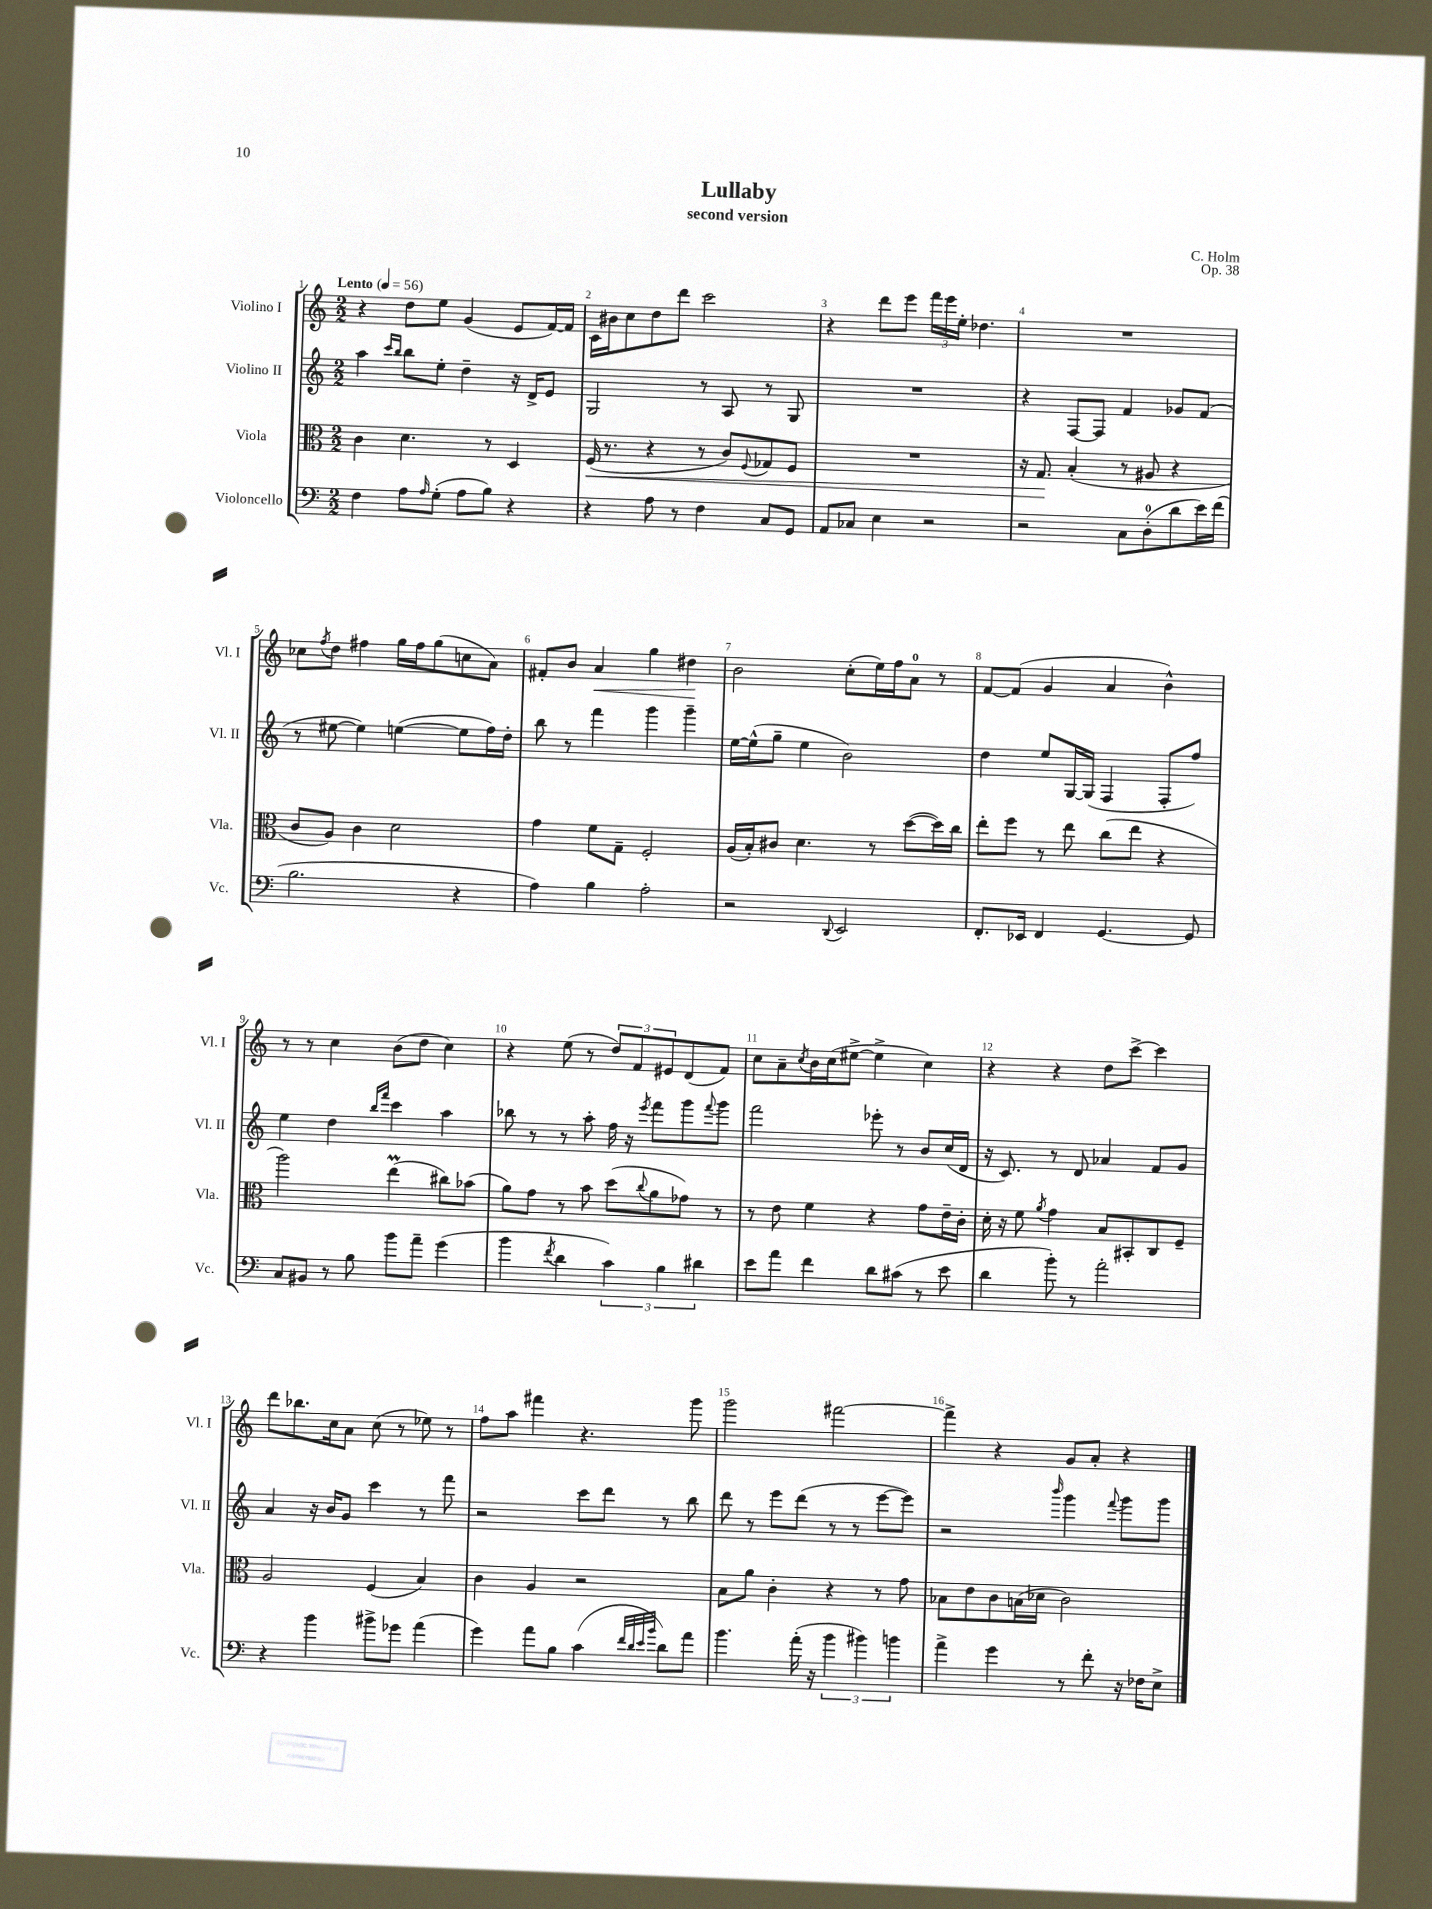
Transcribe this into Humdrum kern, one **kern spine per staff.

**kern	**kern	**dynam	**kern	**kern	**dynam
*part4	*part3	*part3	*part2	*part1	*part1
*staff4	*staff3	*staff3	*staff2	*staff1	*staff1
*I"Violoncello	*I"Viola	*	*I"Violino II	*I"Violino I	*
*I'Vc.	*I'Vla.	*	*I'Vl. II	*I'Vl. I	*
*clefF4	*clefC3	*	*clefG2	*clefG2	*
*k[]	*k[]	*	*k[]	*k[]	*
*M2/2	*M2/2	*	*M2/2	*M2/2	*
*MM56	*MM56	*	*MM56	*MM56	*
=1	=1	=1	=1	=1	=1
!	!	!	!	!LO:TX:a:B:t=Lento	!
4F\	4c\	.	4aa\	4r	.
.	.	.	16qqccc/LL	.	.
.	.	.	16qqbb/JJ	.	.
8A\L	4.d\	.	8bb\L	8dd\L	.
16qqA/	.	.	.	.	.
(8G'\J	.	.	8ee'\J	8ee\J	.
8A\L	.	.	4dd~\	(4g/	.
8B\J)	8r	.	.	.	.
4r	4D/	.	16r	8e/L	.
.	.	.	16d^/KL	.	.
.	.	.	8e/J	[16f/L)	.
.	.	.	.	16f/JJ]	.
=2	=2	=2	=2	=2	=2
!	!	!LO:HP:b	!	!	!
4r	(16F/	<	2G/	16c\LL	.
.	8.r	.	.	16b#X\J	.
.	.	.	.	8cc\	.
8A\	4r	.	.	8dd\	.
8r	.	.	.	8ddd\J	.
4F\	8r	.	8r	2ccc\	.
.	8c/L)	.	8A/	.	.
.	8qqF/	.	.	.	.
8C/L	8G-X/	.	8r	.	.
8GG/J	8F/J	.	8G/	.	.
=3	=3	=3	=3	=3	=3
8AA/L	1r	.	1r	4r	.
8C-X/J	.	.	.	.	.
4E\	.	.	.	8ddd\L	.
.	.	.	.	8eee\J	.
2r	.	.	.	24fff\LL	.
.	.	.	.	24eee\	.
.	.	.	.	24ee'\JJ	.
.	.	.	.	4.dd-X\	.
=4	=4	=4	=4	=4	=4
2r	16r	.	4r	1r	.
.	8.G/	.	.	.	.
.	(4B'/	[	[8F/L	.	.
.	.	.	8F/J]	.	.
8C\L	8r	.	4f/	.	.
(8D'\	8A#X/	.	.	.	.
8d\	4r	.	8g-X/L	.	.
16e\L)	.	.	(8f/J	.	.
(16f\JJ	.	.	.	.	.
!!LO:LB:g=z
=5	=5	=5	=5	=5	=5
2.B\	8c/L	.	8r	8cc-X\L	.
.	.	.	.	8qff/	.
.	8A/J)	.	[8ee#X\	8dd\J	.
.	4c\	.	4ee#\])	4ff#X\	.
.	2d\	.	([4een\	16gg\LL	.
.	.	.	.	16ff#\J	.
.	.	.	.	(8gg\	.
4r	.	.	8ee\L]	8ccn\	.
.	.	.	16ff\L)	8a\J)	.
.	.	.	16dd'\JJ	.	.
=6	=6	=6	=6	=6	=6
4A\)	4g\	.	8bb\	8f#X'/L	.
.	.	.	8r	8b/J	.
!	!	!	!	!	!LO:HP:b
4B\	8f\L	.	4fff\	4a/	<
.	8G~\J	.	.	.	.
2A'\	2F'/	.	4ggg\	4gg\	.
.	.	.	4ggg~\	4dd#X\	.
.	.	.	.	.	[
=7	=7	=7	=7	=7	=7
2r	(16A/LL	.	[16ee\LL	2b\	.
.	16B'/J)	.	(16ee^^\J]	.	.
.	8c#X/J	.	8gg~\J	.	.
.	4.d\	.	4ee\	.	.
8qqDD/	.	.	.	.	.
2EE/	.	.	2b\)	(8cc'\L	.
.	8r	.	.	16ee\L)	.
.	.	.	.	16ff\J	.
.	([8dd\L	.	.	8a\J	.
.	16dd\L])	.	.	8r	.
.	16cc\JJ	.	.	.	.
=8	=8	=8	=8	=8	=8
8.FF'/L	8ee'\L	.	4dd\	[8f/L	.
.	8ff\J	.	.	(8f/J]	.
16EE-X/Jk	.	.	.	.	.
4FF/	8r	.	8ee/L	4g/	.
.	8ee\	.	[16G/L	.	.
.	.	.	(16G/JJ]	.	.
[4.GG/	(8cc\L	.	4F/	4a/	.
.	8ee\J	.	.	.	.
.	4r	.	8F'/L	4b^^\)	.
8GG/]	.	.	8ff/J)	.	.
!!LO:LB:g=z
=9	=9	=9	=9	=9	=9
8C/L	2aa\)	.	4ee\	8r	.
8BB#X/J	.	.	.	8r	.
8r	.	.	4dd\	4cc\	.
8B\	.	.	.	.	.
.	.	.	16qqbb/LL	.	.
.	.	.	16qqfff/JJ	.	.
8b\L	(4eem\	.	4ccc\	(8b\L	.
8a~\J	.	.	.	8dd\J	.
(4g\	8cc#X\L)	.	4aa\	4cc\)	.
.	(8b-X\J	.	.	.	.
=10	=10	=10	=10	=10	=10
4b\	8a\L)	.	8bb-X\	4r	.
.	8g\J	.	8r	.	.
8qf/	.	.	.	.	.
4d\	8r	.	8r	(8ee\	.
.	8b\	.	8aa'\	8r	.
6c\)	(8dd\L	.	16ff\	12dd/L)	.
.	.	.	16r	.	.
.	.	.	.	12f/	.
.	8qqcc/	.	8qeee/	.	.
.	8a\	.	8fff\L	.	.
6B\	.	.	.	12e#X/	.
.	8g-X\J)	.	8ggg\	(8d/	.
6d#X\	.	.	.	.	.
.	.	.	8qqfff/	.	.
.	8r	.	8ggg\J	8f/J)	.
=11	=11	=11	=11	=11	=11
8e\L	8r	.	2fff\	8cc\L	.
8a\J	8e\	.	.	8a~\	.
.	.	.	.	8qcc/	.
4f\	4f\	.	.	16b\L	.
.	.	.	.	(16cc\J	.
.	.	.	.	[8ee#X^\J	.
8d\L	4r	.	8eee-X'\	4ee#^\]	.
(8c#X\J	.	.	8r	.	.
8r	8g\L	.	8b/L	4cc\)	.
8e\	16e~\L	.	(16cc/L	.	.
.	16c'\JJ	.	16d/JJ	.	.
=12	=12	=12	=12	=12	=12
4d\	16d'\	.	16r	4r	.
.	16r	.	8.c/)	.	.
.	8f\	.	.	.	.
.	8qa/	.	.	.	.
8b'\)	4g\	.	8r	4r	.
8r	.	.	8d/	.	.
2a'\	8B/L	.	4a-X/	8dd\L	.
.	8BB#X'/	.	.	[8ccc^\J	.
.	8C/	.	8f/L	4ccc\]	.
.	8F~/J	.	8g/J	.	.
!!LO:LB:g=z
=13	=13	=13	=13	=13	=13
4r	2A/	.	4a/	8ddd\L	.
.	.	.	.	8.bb-X\	.
4b\	.	.	16r	.	.
.	.	.	16b/KL	16cc\k	.
.	.	.	8g/J	8a\J	.
8b#X^\L	(4F/	.	4ccc\	(8cc\	.
8g-X\J	.	.	.	8r	.
(4a\	4B/)	.	8r	8ee-X\)	.
.	.	.	8fff\	8r	.
=14	=14	=14	=14	=14	=14
4g\)	4c\	.	2r	8ff\L	.
.	.	.	.	8aa\J	.
8a\L	4A/	.	.	4fff#X\	.
8B\J	.	.	.	.	.
(4c\	2r	.	8ccc\L	4.r	.
.	.	.	8ddd\J	.	.
32qqf/LLL	.	.	.	.	.
32qqd/	.	.	.	.	.
32qqe/	.	.	.	.	.
32qqb/JJJ	.	.	.	.	.
8d\L)	.	.	8r	.	.
8a\J	.	.	8bb\	8ggg\	.
=15	=15	=15	=15	=15	=15
4.b\	8B\L	.	8ddd\	2ggg\	.
.	8a\J	.	8r	.	.
.	4c'\	.	8eee\L	.	.
(16a'\	.	.	(8ddd\J	.	.
16r	.	.	.	.	.
6b\	4r	.	8r	[2fff#X\	.
.	.	.	8r	.	.
6b#X\)	.	.	.	.	.
.	8r	.	[8eee\L	.	.
6bn\	.	.	.	.	.
.	8g\	.	8eee\J])	.	.
=16	=16	=16	=16	=16	=16
4a^\	8B-X\L	.	2r	4fff#^\]	.
.	8e\	.	.	.	.
4g\	8c\	.	.	4r	.
.	(16Bn\L	.	.	.	.
.	16d-X\JJ	.	.	.	.
.	.	.	16qqbbb/	.	.
8r	2c\)	.	4ggg\	8g/L	.
8f'\	.	.	.	8a'/J	.
.	.	.	8qqfff/	.	.
16r	.	.	8ggg\L	4r	.
16F-X\KL	.	.	.	.	.
8E^\J	.	.	8ggg\J	.	.
==	==	==	==	==	==
*-	*-	*-	*-	*-	*-
